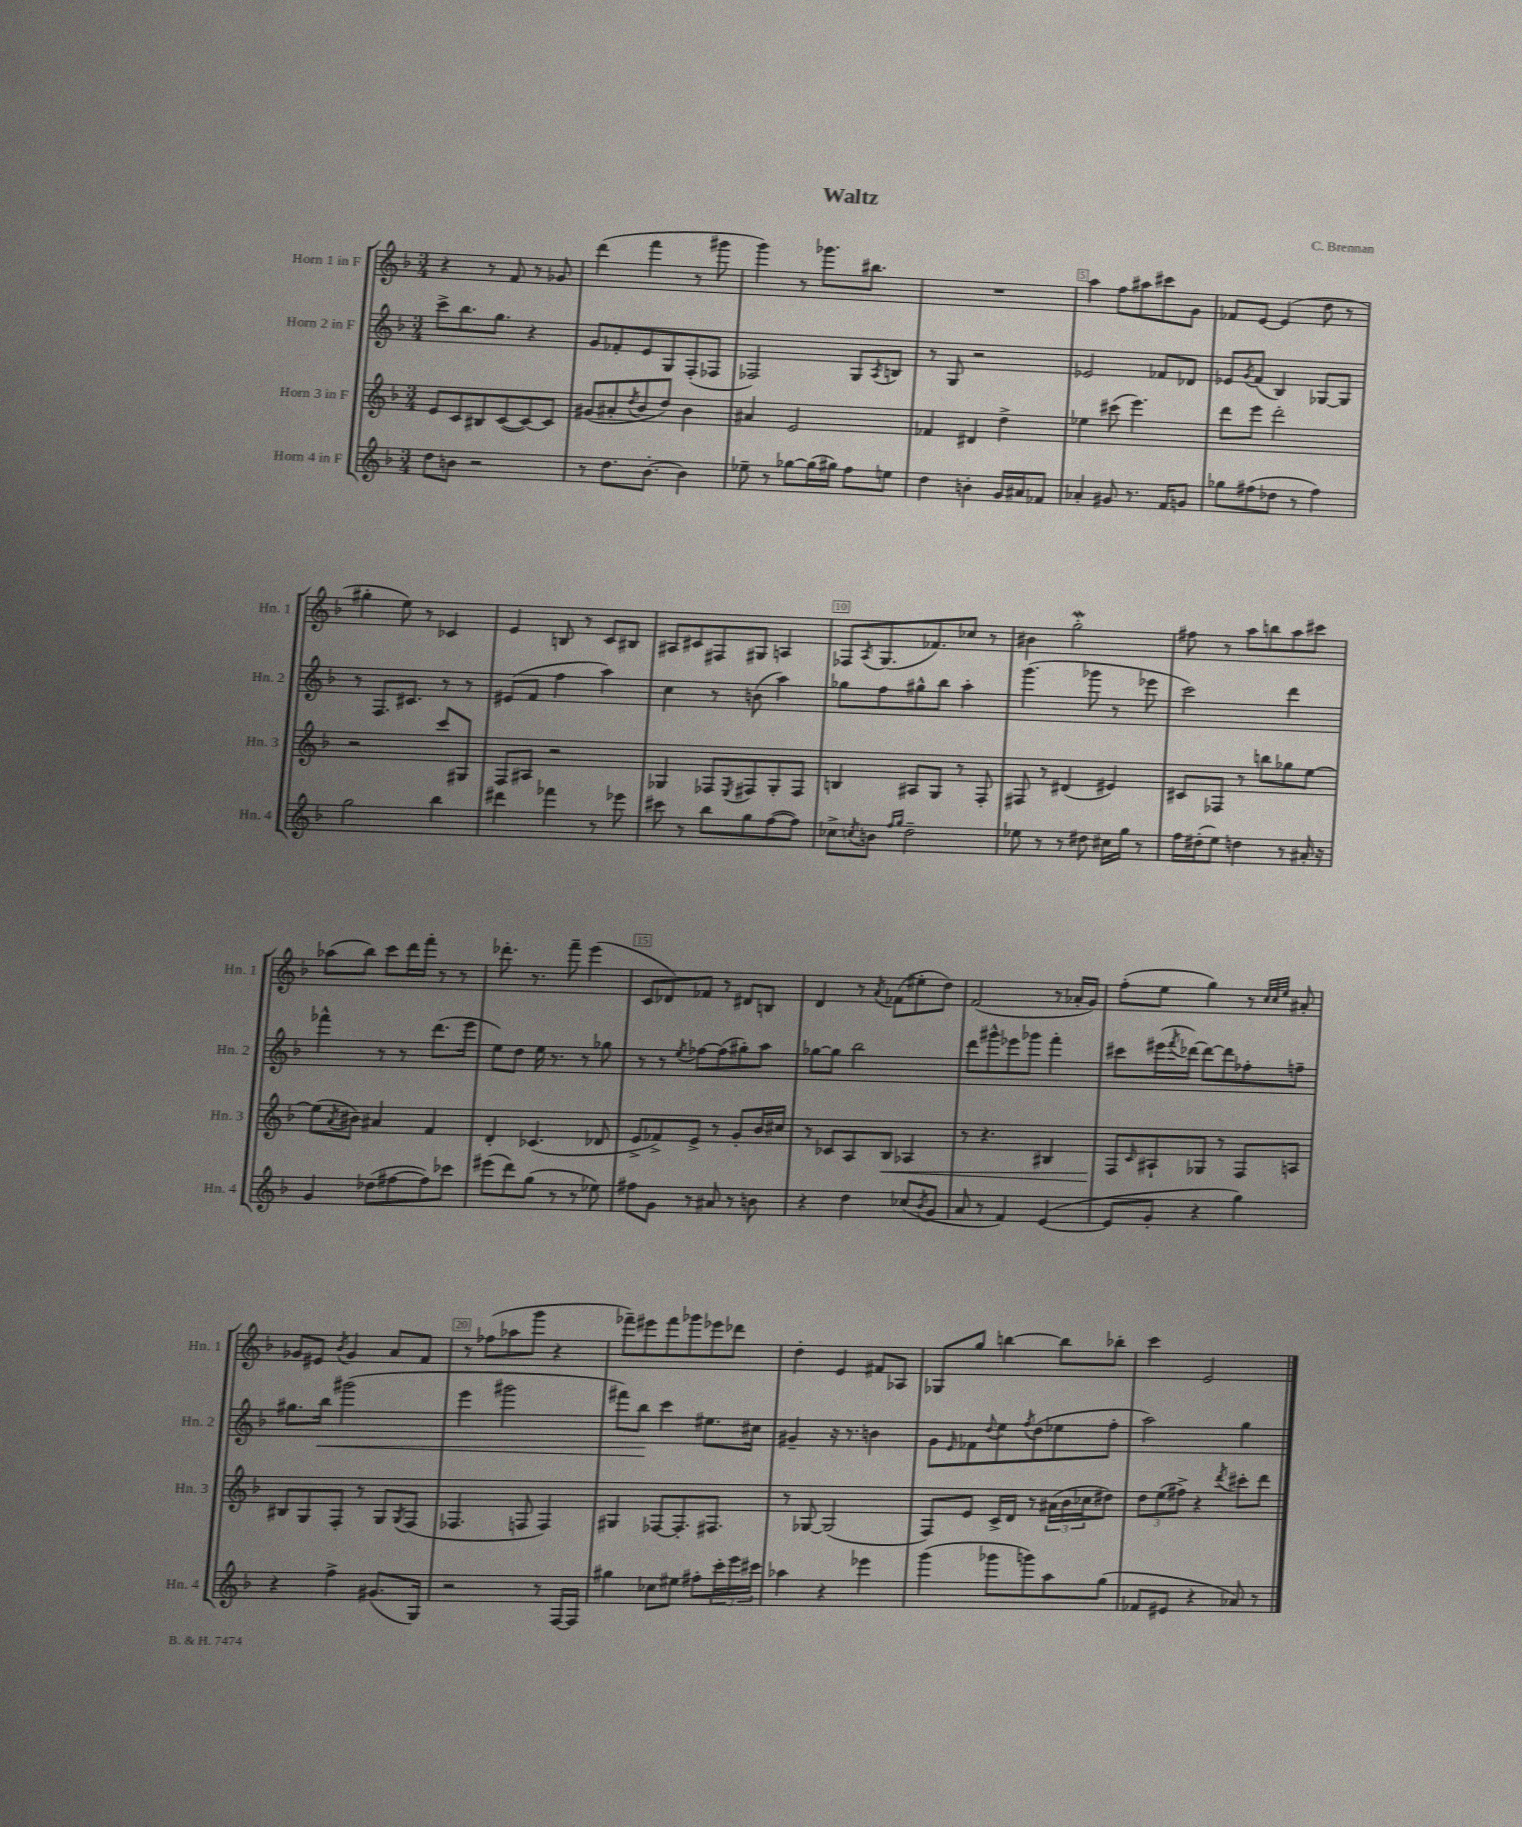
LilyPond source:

\header { title = "Waltz" composer = "C. Brennan" }
<<
\new StaffGroup <<
\new Staff = "s0" \with { instrumentName = "Horn 1 in F" shortInstrumentName = "Hn. 1" } {
    \clef treble \key f \major \numericTimeSignature \time 3/4
    r4 r8 f'8 r8 ges'8 |
    d'''4( f'''4 r8 gis'''8 |
    g'''4) r8 ges'''8. bis''8. |
    R2. |
    a''4 f''8 ais''8 cis'''8 g'8 |
    fes'8 e'8~ e'4( d''8 r8 |
    gis''4-. e''8) r8 ces'4 |
    e'4 b8 r8 c'8 bis8 |
    ais8 cis'8 fis8 gis8 a4 |
    fes8 \acciaccatura { a8 } g8.( fes'8.) ces''8 r8 |
    bis'4 g''2-.\mordent |
    fis''8 r8 a''8 b''8 a''8 cis'''8 |
    aes''8( bes''8) c'''8 d'''16 f'''16-. r8 r8 |
    des'''8.-. r8. f'''8-- e'''4( |
    c'8 des'8) fes'8 r8 dis'8 b8 |
    d'4 r8 \acciaccatura { a'8 } fes'8( eis''8-. d''8) |
    f'2( r8 aes'16-. g'16) |
    f''8-.( e''8 g''4) r8 \grace { c''32 c''32 e''32 } ais'8-. |
    ges'8 eis'8 \acciaccatura { bes'8 } ges'4 a'8 f'8 |
    r8 fes''8( aes''8 g'''8 r4 |
    fes'''8--) eis'''8 fes'''8 ges'''8 ees'''8 des'''8 |
    d''4-. e'4 fis'8 aes8 |
    ges8 g''8 b''4~ b''8 bes''8-. |
    c'''4 e'2 \bar "|." |
}
\new Staff = "s1" \with { instrumentName = "Horn 2 in F" shortInstrumentName = "Hn. 2" } {
    \clef treble \key f \major \numericTimeSignature \time 3/4
    c'''8-> bes''8. g''8. r4 |
    g'8 fes'8-. e'8 g8 f8-.( fes8 |
    fes2) g8 \acciaccatura { a8 } b8 |
    r8 g8 r2 |
    ees'2 fes'8 des'8 |
    ees'8 \acciaccatura { g'8 } f'8( bes4) ges8~ ges8 |
    r8 f8. cis'8. r8 r8 |
    eis'8( f'8 f''4 a''4) |
    c''4 r8 b'8( a''4) |
    ges''8 f''8 gis''8-^ bes''8 a''4-. |
    g'''4.( ges'''8 r8 ees'''8 |
    c'''2) d'''4 |
    fes'''4-^ r8 r8 d'''8.( e'''16 |
    e''8) d''8 e''16 r8. r8 ges''8 |
    r8 r8 \acciaccatura { e''8 } fes''8~ fes''8( gis''8-.) a''8 |
    ges''8~ ges''8 bes''2 |
    d'''8 gis'''8-^ ees'''8 ges'''8 f'''4-. |
    cis'''8 eis'''16( \acciaccatura { f'''8 } des'''16~) des'''8~ des'''8 fes''8-. f''8-- |
    gis''8. bes''16\< gis'''2( |
    e'''4 gis'''2 |
    fis'''8) bes''8\! c'''4 eis''8. cis''16 |
    gis'4-- r16 r8. b'4 |
    g'8 \grace { e'16 } fes'8 \appoggiatura { d''8 } e''8 \acciaccatura { f''8 } d''8( ees''8 f''8-. |
    a''2) g''4 \bar "|." |
}
\new Staff = "s2" \with { instrumentName = "Horn 3 in F" shortInstrumentName = "Hn. 3" } {
    \clef treble \key f \major \numericTimeSignature \time 3/4
    e'8 c'8 bis8 c'8~( c'8~) c'8 |
    gis'8( ais'8-. \acciaccatura { d''8 } bes'8 d''8) bes'4 |
    ais'4 e'2 |
    fes'4 dis'4 d''4-> |
    ees''4 cis'''8( e'''4.) |
    d'''8 e'''8 d'''2-. |
    r2 c'''8 gis8 |
    f8 ais8 r2 |
    ges4 fes8 \acciaccatura { e8 } fis8 ges8-. fis8 |
    b4 ais8 g8 r8 f8-. |
    fis8 r8 dis'4( eis'4) |
    cis'8 fes8 r8 b''8 ges''8 e''8~ |
    e''8( \acciaccatura { a'8 } bis'8) ais'4 f'4 |
    d'4-. ces'4.( des'8 |
    e'8-> fes'8->) e'8-> r8 g'8-. bes'16 cis''16 |
    r8 ces'8 a8 bes8\< aes4 |
    r8 r4. bis4 |
    f8\! \grace { c'16 } ais8-! ges8 r8 f8 a8 |
    bis8 g8 f8-. r8 g8 \acciaccatura { g8 } f8( |
    fes4. f8 f4) |
    gis4 fes8~ fes8.-. fis8. |
    r8 ges8~ ges2( |
    f8) e'8 c'16-> d'16 r8 \tuplet 3/2 { ais'16( bes'16 ces''16 } dis''8) |
    \tuplet 3/2 { d''8 e''8( fis''8->) } r4 \acciaccatura { d'''8 } cis'''8-. d'''8 \bar "|." |
}
\new Staff = "s3" \with { instrumentName = "Horn 4 in F" shortInstrumentName = "Hn. 4" } {
    \clef treble \key f \major \numericTimeSignature \time 3/4
    d''8 b'8 r2 |
    r8 d''8. bes'8.~-. bes'4 |
    ees''8-- r8 ges''8~ ges''16( gis''16) f''8 e''8 |
    d''4 b'4-. g'16 ais'16 fes'8 |
    aes'4-. gis'8 r8. f'16 g'8 |
    ges''8 fis''8( des''8 r8 fis''4) |
    g''2 bes''4 |
    dis'''4 fes'''4 r8 ees'''8 |
    cis'''8 r8 bes''8 g''8 f''8~( f''8) |
    ces''8-> \acciaccatura { c''8 } b'8 \grace { f''16 g''16 } d''2-- |
    ees''8 r8 r8 dis''8 cis''16 g''16 r8 |
    f''16 dis''16-.( e''8) d''4 r8 ais'16-. r16 |
    g'4 des''8( fis''8~ fis''8) ces'''8 |
    eis'''8( d'''8) g''8( r8 r8 ees''8) |
    fis''8 g'8 r8 ais'8 r8 b'8 |
    r4 d''4 ces''8( \acciaccatura { bes'8 } g'8 |
    a'8 r8 f'4) e'4~( |
    e'8 g'8-. r4 g''4) |
    r4 f''4-> gis'8.( g16) |
    r2 r8 f16~ f16 |
    gis''4 ces''8 eis''8 fis''8-. \tuplet 3/2 { c'''16-. e'''16 cis'''16 } |
    aes''4 r4 ees'''4 |
    g'''4( ges'''8 g'''8) a''8 g''8( |
    fes'8 eis'8 r4 aes'8) r8 \bar "|." |
}
>>
>>
\layout { \context { \Score \override BarNumber.break-visibility = ##(#f #t #t) barNumberVisibility = #(every-nth-bar-number-visible 5) \override BarNumber.stencil = #(make-stencil-boxer 0.1 0.3 ly:text-interface::print) } }
